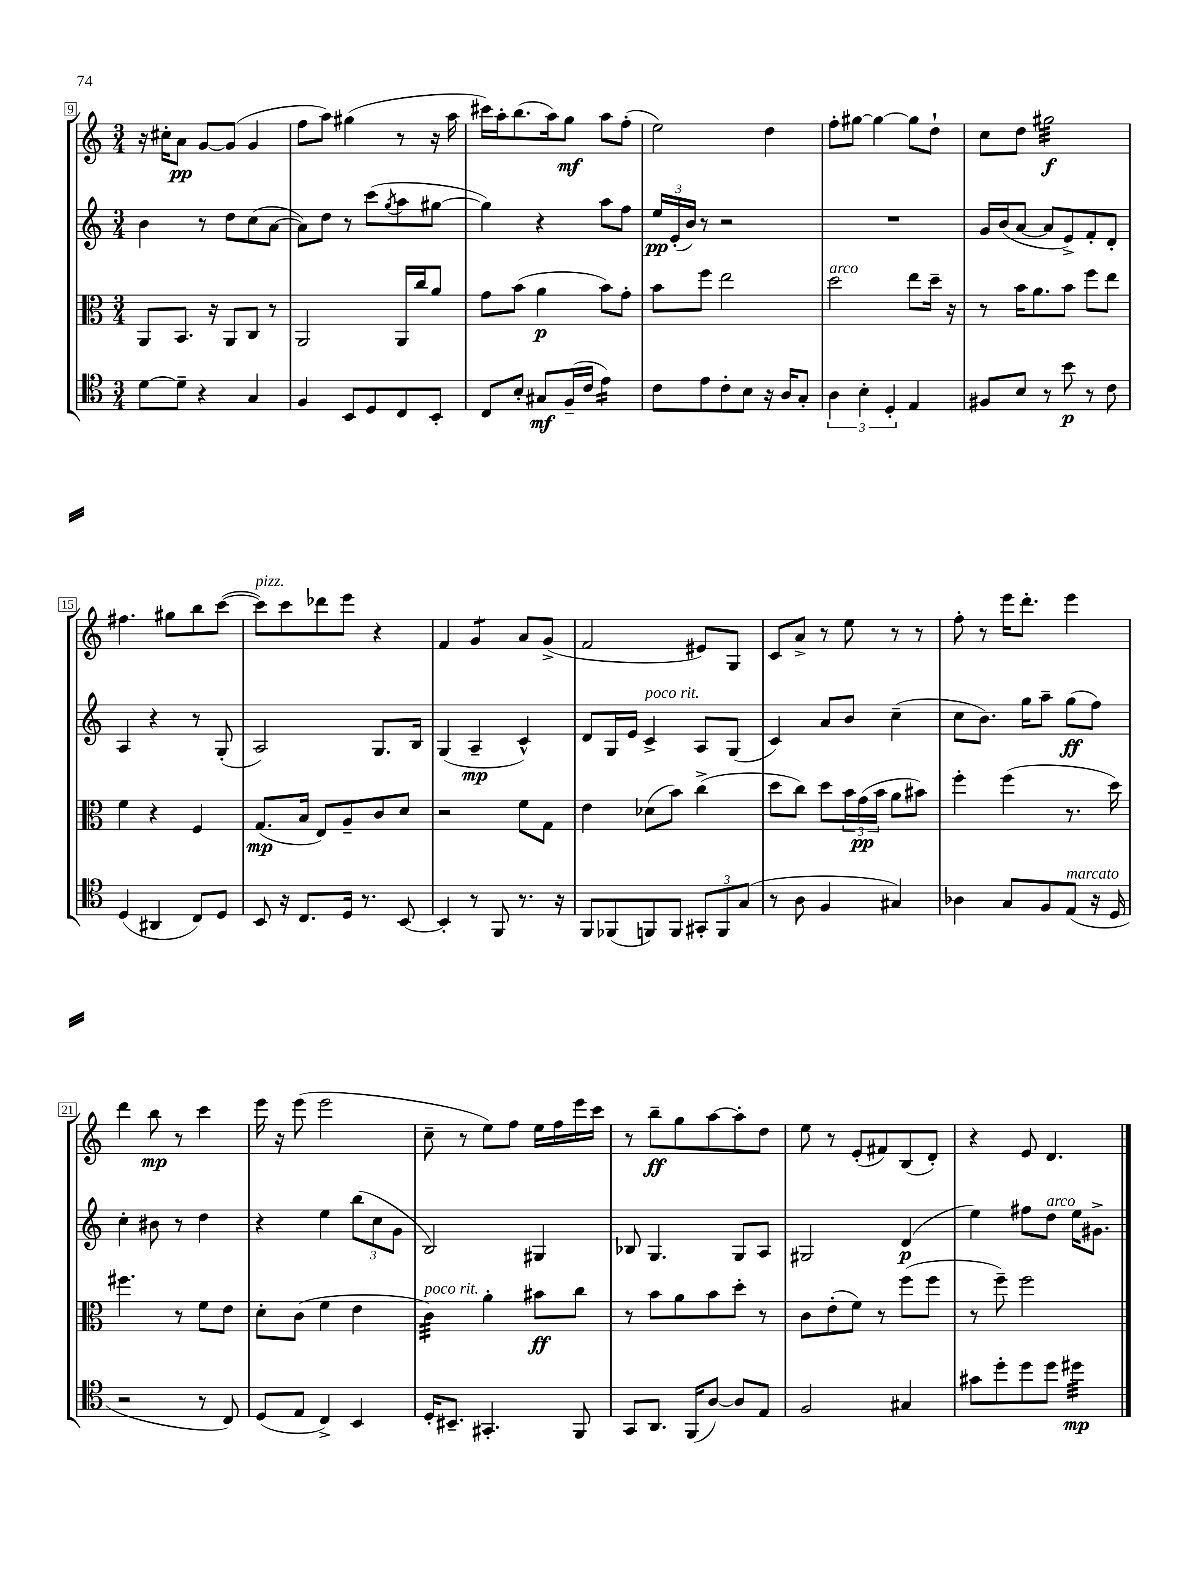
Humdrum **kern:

**kern	**kern	**kern	**kern
*staff4	*staff3	*staff2	*staff1
*clefC4	*clefC3	*clefG2	*clefG2
*k[]	*k[]	*k[]	*k[]
*M3/4	*M3/4	*M3/4	*M3/4
[8d	8AA	4b	16r
.	.	.	16cc#'
8d~]	8.BB	.	8a
4r	.	8r	[8g
.	16r	.	.
.	8AA	8dd	(8g]
4G	8C	(8cc	4g
.	8r	[8a	.
=	=	=	=
4F	2AA	8a])	8ff
.	.	8dd	8aa)
8BB	.	8r	(4gg#
8D	.	(8ccc	.
.	.	8qgg	.
8C	16AA	8aa	8r
.	16cc	.	.
8BB'	8a	[8gg#	16r
.	.	.	16aa
=	=	=	=
8C	8g	4gg#])	16ccc#)
.	.	.	16aa'
8B'	(8b	.	(8.bb
8G#	4a	4r	.
.	.	.	16aa)
(16F~	.	.	8gg
16c	.	.	.
4e)	8b)	8aa	8aa
.	8g'	8ff	(8ff'
=	=	=	=
8c	8b	24ee	2ee)
.	.	(24e'	.
.	.	24b)	.
8e	8ff	8r	.
8c'	2ee	2r	.
8B	.	.	.
16r	.	.	4dd
16A	.	.	.
8G'	.	.	.
=	=	=	=
6A	2dd	2.r	8ff'
.	.	.	[8gg#
6B'	.	.	.
.	.	.	4gg#_
6D'	.	.	.
4E	8ee	.	8gg#]
.	16dd~	.	8dd`
.	16r	.	.
=	=	=	=
8F#	8r	16g	8cc
.	.	(16b	.
8B	16b	[8a	8dd
.	8.a	.	.
8r	.	8a]	2gg#
8b	8b	8e^)	.
8r	8ff	8f'	.
8c	8ee	8d'	.
=	=	=	=
(4D	4f	4A	4.ff#
4AA#	4r	4r	.
.	.	.	8gg#
8C)	4F	8r	8bb
8D	.	(8G'	([8ccc
=	=	=	=
8BB	(8.G	2A)	8ccc])
16r	.	.	8ccc
8.C	16B	.	.
.	8E)	.	8ddd-
16D	8A~	.	8eee
8.r	.	.	.
.	8c	8.G	4r
[8BB	8d	.	.
.	.	16B	.
=	=	=	=
4BB']	2r	(4G	4f
8r	.	4A~	4g
8FF	.	.	.
8.r	8f	4c^^)	8a
.	8G	.	(8g^
16r	.	.	.
=	=	=	=
8FF	4e	8d	2f
(8FF-	.	16G	.
.	.	16e	.
8FF)	(8d-	4c^	.
8FF	8b)	.	.
12GG#'	(4cc^	8A	8e#)
12FF	.	.	.
.	.	(8G	8G
(12G	.	.	.
=	=	=	=
8r	8dd	4c)	8c
8A	8cc)	.	8a^
4F	8dd	8a	8r
.	24b	8b	8ee
.	(24g	.	.
.	24b	.	.
4G#)	8a	(4cc~	8r
.	8b#)	.	8r
=	=	=	=
4A-	4ff'	8cc	8ff'
.	.	8.b)	8r
8G	(4ff	.	16eee
.	.	16gg	8.ddd'
8F	.	8aa~	.
(8E	8.r	(8gg	4eee
16r	.	8ff)	.
16D	16dd)	.	.
=	=	=	=
2r	4.ff#	4cc'	4ddd
.	.	8b#	8bb
.	8r	8r	8r
8r	8f	4dd	4ccc
8C)	8e	.	.
=	=	=	=
(8D	8d'	4r	16eee
.	.	.	16r
8E	(8c	.	(8eee
4C^)	4f	4ee	2eee
4BB	4e	(12bb	.
.	.	12cc	.
.	.	12g	.
=	=	=	=
16D'	4c)	2B)	8cc~
8.BB#~	.	.	.
.	.	.	8r
4.GG#'	4a'	.	8ee)
.	.	.	8ff
.	8b#	4G#	16ee
.	.	.	16ff
8FF	8cc	.	16eee
.	.	.	16ccc
=	=	=	=
8GG	8r	8B-	8r
8.AA	8b	4.G	8bb~
.	8a	.	8gg
(16FF	.	.	.
[8A)	8b	.	[8aa
8A]	8dd'	8G	8aa']
8E	8r	8A	8dd
=	=	=	=
2F	8c	2G#	8ee
.	(8e'	.	8r
.	8f)	.	(8e'
.	8r	.	8f#)
4G#	(8ff	(4d	(8B
.	8ff	.	8d')
=	=	=	=
8g#	8r	4ee)	4r
8dd'	8ff~)	.	.
8dd	2ff	8ff#	8e
8dd	.	8dd	4.d
4dd#	.	16ee	.
.	.	8.g#^	.
==	==	==	==
*-	*-	*-	*-
